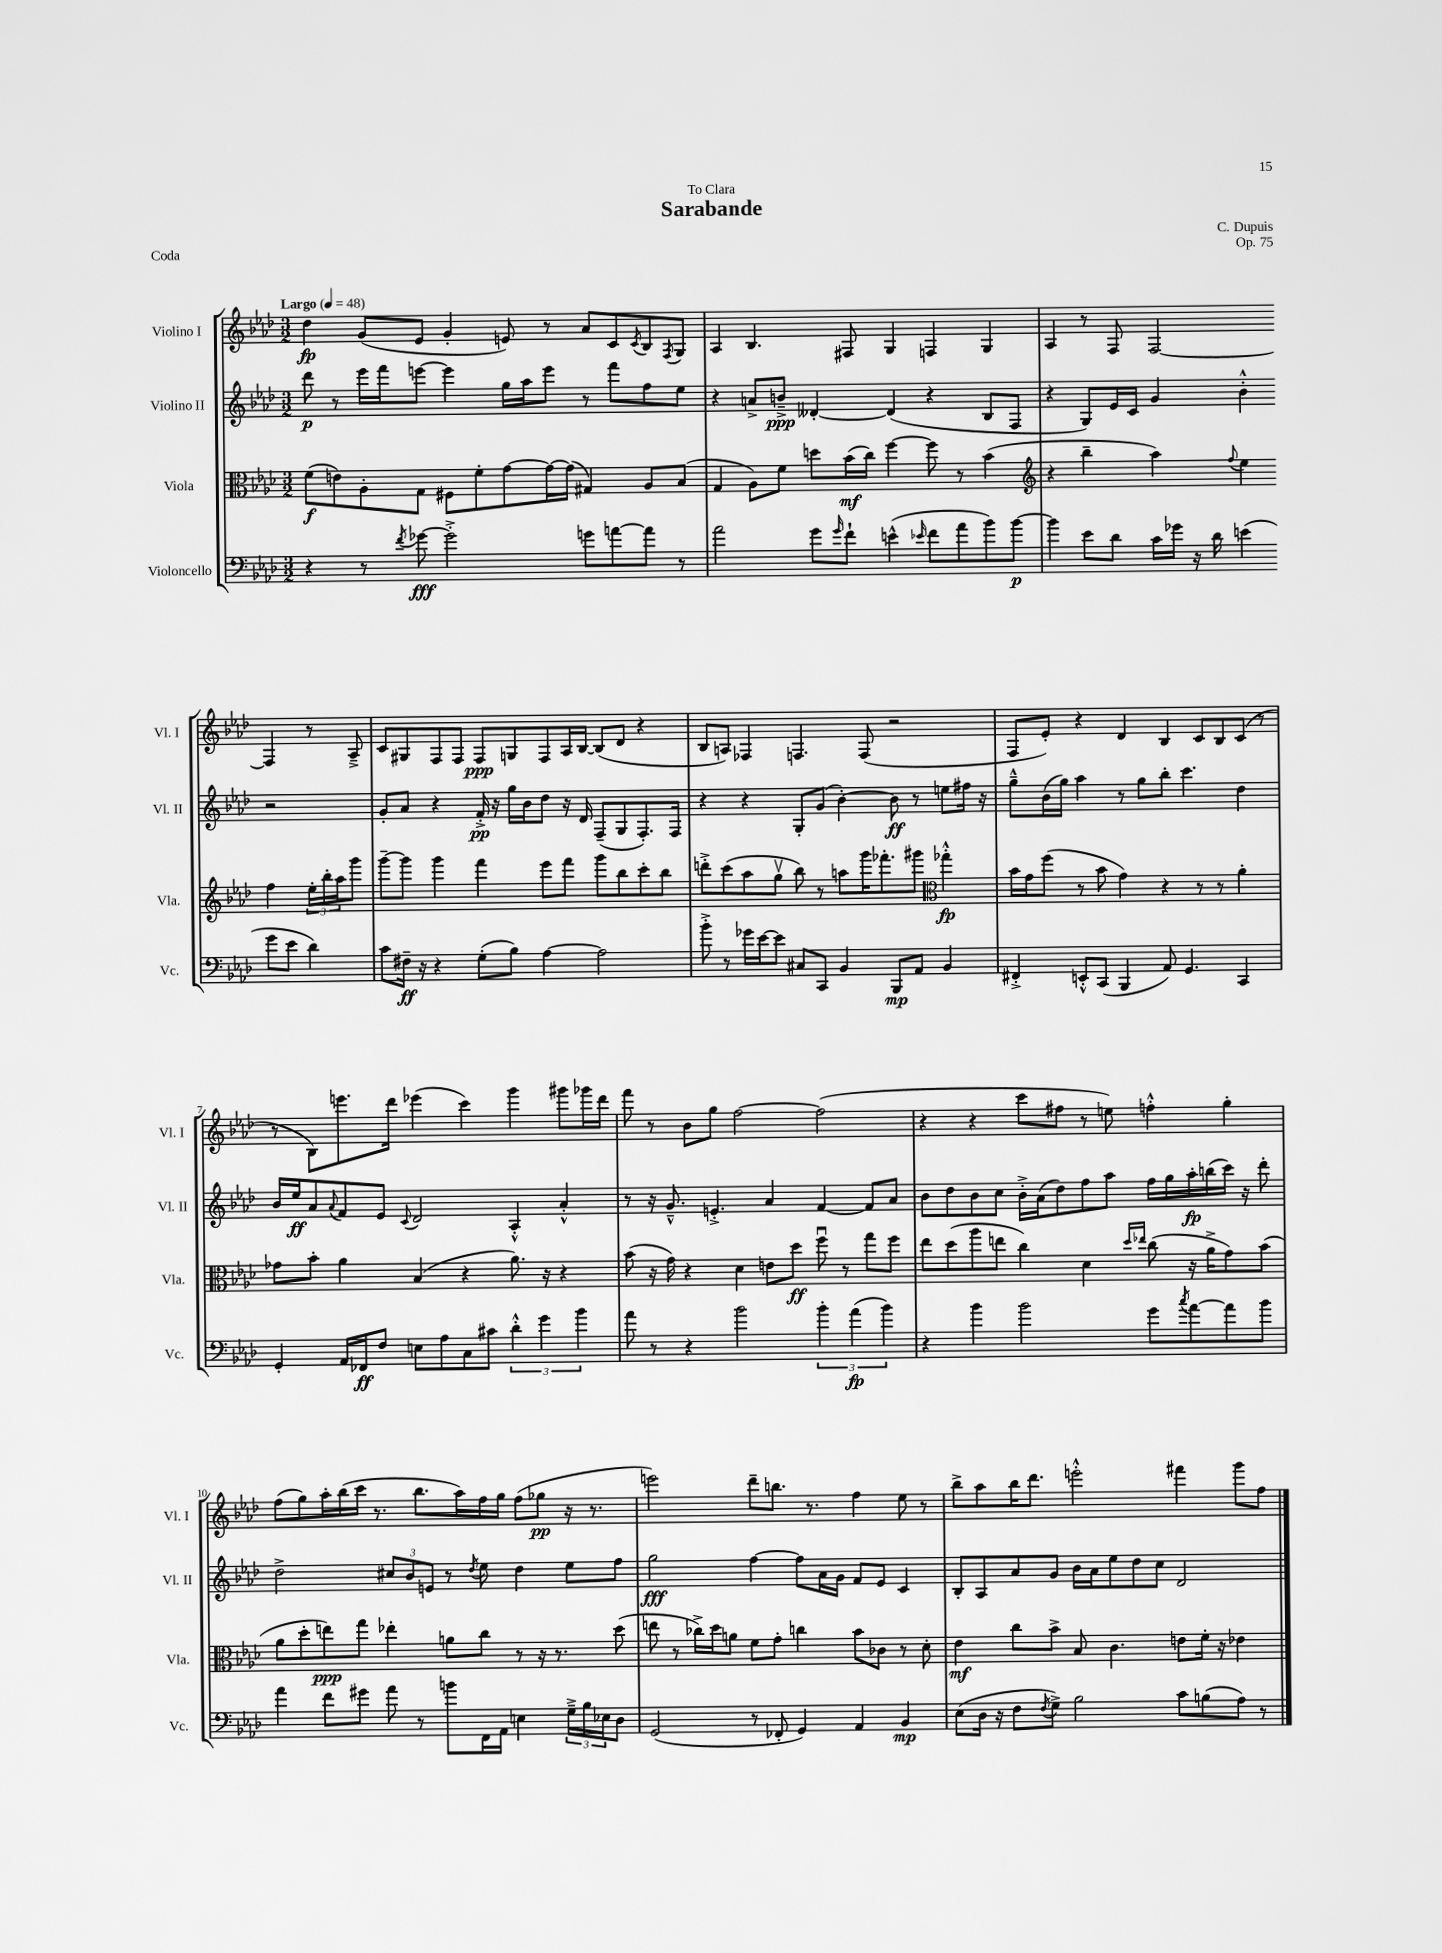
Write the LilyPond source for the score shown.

\header { title = "Sarabande" composer = "C. Dupuis" dedication = "To Clara" opus = "Op. 75" piece = "Coda" }
<<
\new StaffGroup <<
\new Staff = "s0" \with { instrumentName = "Violino I" shortInstrumentName = "Vl. I" } {
    \clef treble \key aes \major \numericTimeSignature \time 3/2 \tempo "Largo" 4 = 48
    des''4\fp g'8( ees'8 g'4-. e'8) r8 aes'8 c'8 \acciaccatura { c'8 } bes8 \acciaccatura { f8 } g8 |
    aes4 bes4. fis8 g4 f4 g4 |
    aes4 r8 f8 f2~ f4 r8 aes8---> |
    c'8 gis8 f8 f8 f8\ppp g8 f8 aes16 bes16~ bes8( des'8 r4 |
    bes8 a8) fes4 f4. f8( r2 |
    f8 ees'8-.) r4 des'4 bes4 c'8 bes8 c'8( r8 |
    r8 bes8) e'''8. des'''16 ees'''4( c'''4) g'''4 gis'''8 ges'''16 des'''16 |
    f'''8 r8 bes'8 g''8 f''2~ f''2( |
    r4 r4 c'''8 fis''8 r8 e''8) f''4-.-^ g''4-. |
    f''8( g''8) aes''16-. bes''16( c'''16 r8. bes''8. aes''16) f''16 g''16 f''8( ges''8\pp r16 r8. |
    e'''2) des'''8-- b''8. r8. f''4 ees''8 r8 |
    bes''8-> aes''8 bes''16 des'''8. e'''2-.-^ fis'''4 g'''8 f''8 \bar "|." |
}
\new Staff = "s1" \with { instrumentName = "Violino II" shortInstrumentName = "Vl. II" } {
    \clef treble \key aes \major \numericTimeSignature \time 3/2
    des'''8\p r8 ees'''16 f'''16 e'''8~ e'''4 g''16 aes''16 e'''8 r8 f'''8 f''8 ees''8 |
    r4 a'8-> b'8--->\ppp deses'4~-. deses'4( r4 bes8 f8 |
    r4 g8) ees'16 c'16 g'4 bes'4-.-^ r2 |
    g'8-. aes'8 r4 f'16-.->\pp r16 g''16 bes'16 des''8 r16 des'16 f8--( g8 f8.-.) f16 |
    r4 r4 g8-. g'8( bes'4~-.) bes'8\ff r8 e''8 fis''16 r16 |
    g''8---^ bes'16( g''16) aes''4 r8 g''8 bes''8-. c'''4. des''4 |
    bes'16 ees''16\ff aes'8 \appoggiatura { aes'8 } f'8 ees'8 \appoggiatura { c'8 } des'2 aes4-.-^ aes'4-.-^ |
    r8 r16 g'8.---^ e'4.-.-> aes'4 f'4~ f'8 aes'8 |
    bes'8 des''8 bes'8 c''8 bes'16-.-> aes'16( des''8) f''8 aes''8 f''16 g''16 aes''16-.\fp b''16( c'''16) r16 des'''8-. |
    des''2-> \tuplet 3/2 { cis''8 bes'8 e'8 } r8 \acciaccatura { des''8 } ees''8 des''4 ees''8 f''8 |
    g''2\fff f''4~ f''8 aes'16 g'16 f'8 ees'8 c'4 |
    bes8-. aes8 aes'8 g'8 bes'16 aes'16 ees''8 des''8 c''8 des'2 \bar "|." |
}
\new Staff = "s2" \with { instrumentName = "Viola" shortInstrumentName = "Vla." } {
    \clef alto \key aes \major \numericTimeSignature \time 3/2
    f'8\f( e'8) aes8-. g8 fis8 f'8-. g'8~ g'16~ g'16( gis4) aes8 bes8( |
    g4 aes8) f'8 d''8 bes'16\mf( c''16) f''4~ f''8 r8 bes'4( |
    \clef treble r4 bes''4-- aes''4) \appoggiatura { f''8 } ees''4 f''4 \tuplet 3/2 { ees''16-. bes''16-. aes''16 } g'''8 |
    g'''8~-- g'''8 g'''4 f'''4 ees'''8 f'''8 g'''8 bes''8 c'''8-. bes''8 |
    d'''8-.-> c'''8( aes''8 g''8\upbow bes''8) r8 a''8 g'''16 fes'''8.-. gis'''8 \clef alto ges''4-.-^\fp |
    bes'16 g'16 f''8( r8 bes'8 g'4) r4 r8 r8 aes'4-. |
    ges'8 bes'8-. aes'4 bes4( r4 aes'8.) r16 r4 |
    bes'8( r16 g'16) r4 des'4 e'8 des''8\ff f''8\downbow r8 g''8 f''8 |
    ees''8 des''8( aes''8 e''8 c''4) des'4 \grace { des''16 ees''16 } c''8( r16 aes'16-> g'8) bes'8( |
    aes'8 des''8-. e''8\ppp) g''8 ees''4-. a'8 c''8 r8 r16 r8. des''8( |
    e''8 r8 ces''16->) des''16 a'8 f'8 g'8-. c''4 bes'8 ces'8 r8 des'8-. |
    ees'4\mf c''8 bes'8-> bes8 c'4. e'8 f'16-. r16 ees'4 \bar "|." |
}
\new Staff = "s3" \with { instrumentName = "Violoncello" shortInstrumentName = "Vc." } {
    \clef bass \key aes \major \numericTimeSignature \time 3/2
    r4 r8 \acciaccatura { f'8 } ges'8~\fff ges'2-.-> g'8 a'8~ a'8 r8 |
    aes'2 g'8 \grace { g'16 } f'8-! e'4-^( \grace { ees'16 } f'8 aes'8 bes'8) bes'8~\p |
    bes'4 ees'8 des'8 c'16 ges'16 r16 des'16 e'4( ges'8 e'8 des'4) |
    c'8 fis16--\ff r16 r4 g8-.( bes8) aes4~ aes2 |
    bes'8-.-> r8 ges'16 ees'16~ ees'8 cis8 c,8 bes,4 bes,,8\mp aes,8 bes,4 |
    fis,4-.-> e,8-.-^ c,8( bes,,4 aes,8) g,4. c,4 |
    g,4-. aes,16 fes,16\ff f8 e8 aes8 c8 cis'8 \tuplet 3/2 { des'4-.-^ g'4 bes'4 } |
    aes'8 r8 r4 bes'2 \tuplet 3/2 { bes'4-. aes'4\fp( bes'4) } |
    r4 bes'4 bes'2 g'8 \acciaccatura { c''8 } aes'8~ aes'8 bes'8 |
    aes'4 f'8 gis'8 aes'8 r8 b'8 f,16 aes,16 e4 \tuplet 3/2 { g16---> bes16 ees16 } des8 |
    g,2( r8 fes,8-. g,4) aes,4 bes,4\mp |
    ees8( des16 r16 f8 \acciaccatura { f8 } g8->) bes2 c'8 b8( aes8) r8 \bar "|." |
}
>>
>>
